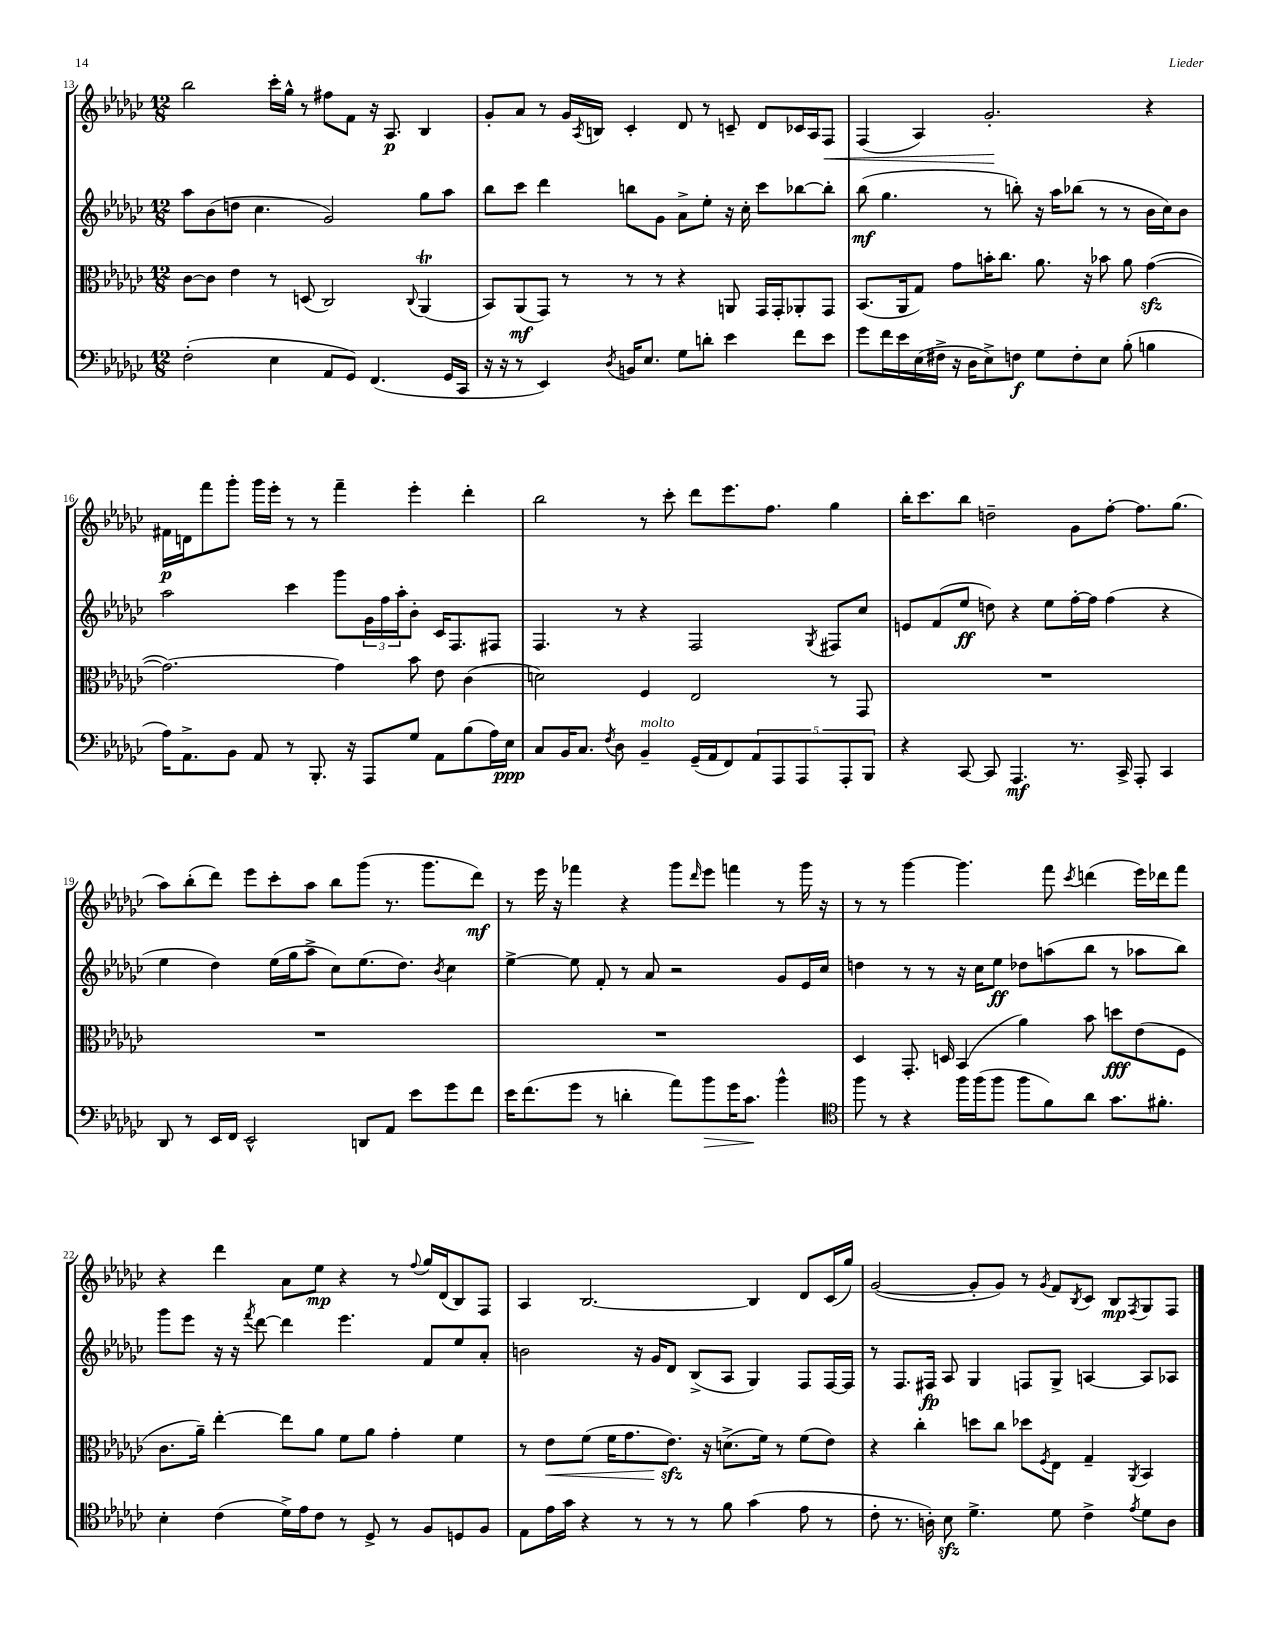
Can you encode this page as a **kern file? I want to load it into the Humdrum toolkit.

**kern	**kern	**kern	**kern
*staff4	*staff3	*staff2	*staff1
*clefF4	*clefC3	*clefG2	*clefG2
*k[b-e-a-d-g-c-]	*k[b-e-a-d-g-c-]	*k[b-e-a-d-g-c-]	*k[b-e-a-d-g-c-]
*M12/8	*M12/8	*M12/8	*M12/8
(2F'\	[8c-\L	8aa-\L	2bb-\
.	8c-\]J	(8b-\	.
.	4e-\	8dd\J	.
.	.	4.cc-\	.
4E-\	8r	.	16ccc-'\LL
.	.	.	16gg-^^\JJ
.	(8D/	.	8r
8AA-/L	2C-/)	2g-/)	8ff#\L
8GG-/J)	.	.	8f\J
(4.FF/	.	.	16r
.	.	.	8.A-/
.	8qqC-/	.	.
.	(4AA-/	8gg-\L	4B-/
16GG-/LL	.	8aa-\J	.
16CC-/JJ	.	.	.
=	=	=	=
16r	8BB-/L)	8bb-\L	8g-'/L
16r	.	.	.
8r	(8AA-/	8ccc-\J	8a-/J
4EE-/)	8GG-/J)	4ddd-\	8r
.	8r	.	16g-/LL
.	.	.	8qA-/
.	.	.	16B/JJ
8qD-/	.	.	.
16BB/LK	8r	8bb\L	4c-'/
8.E-/J	.	.	.
.	8r	8g-\J	.
8G-\L	4r	8a-^\L	8d-/
8d'\J	.	8ee-'\J	8r
4e-\	8AA/	16r	8c~/
.	.	16cc-'\	.
.	16GG-/LL	8ccc-\L	8d-/L
.	16GG-'/J	.	.
8f\L	8AA-'/	[8bb-\	16c-/L
.	.	.	16A-/J
8e-\J	8GG-/J	8bb-'\]J	8F/J
=	=	=	=
8g-\L	(8.BB-/L	(8bb-\	(4F/
16f\L	.	4.gg-\	.
16e-\	16AA-/k	.	.
(16E-\	8G-/J)	.	4A-/)
16F#^\JJ	.	.	.
16r	8g-\L	.	.
16D-\LK	.	.	.
8E-^\)	16b'\K	8r	2.g-'/
.	8.cc-\J	.	.
8F\J	.	8bb'\)	.
8G-\L	8.a-\	16r	.
.	.	16aa-\LK	.
8F'\	.	(8bb-\J	.
.	16r	.	.
8E-\J	8b-\	8r	.
(8B-'\	8a-\	8r	.
4B\	([4g-\	16b-\LL	4r
.	.	16cc-\J)	.
.	.	8b-\J	.
=	=	=	=
16A-\LK)	2.g-\_)	2aa-\	16f#\LL
8.AA-^\	.	.	16d\J
.	.	.	8fff\
8BB-\J	.	.	8ggg-'\J
8AA-/	.	.	16ggg-\LL
.	.	.	16eee-'\JJ
8r	.	4ccc-\	8r
8.BBB-'/	.	.	8r
.	4g-\]	8ggg-\L	4fff~\
16r	.	.	.
8AAA-/L	.	24g-\L	.
.	.	24ff\	.
.	.	24aa-'\J	.
8G-/J	8b-\	8b-'\J	4eee-'\
8AA-\L	8e-\	16c-/LK	.
.	.	8.F/	.
(8B-\	(4c-\	.	4ddd-'\
16A-\L)	.	8F#/J	.
16E-\JJ	.	.	.
=	=	=	=
8C-/L	2d\)	4.F/	2bb-\
16BB-/K	.	.	.
8.C-/J	.	.	.
8qF/	.	.	.
8D-\	.	8r	.
4BB-~/	4F/	4r	8r
.	.	.	8ccc-'\
(16GG-~/LL	2E-/	2F/	8ddd-\L
16AA-/J	.	.	.
8FF/)	.	.	8.eee-\
10AA-/	.	.	.
.	.	.	8.ff\J
10AAA-/	.	.	.
10AAA-/	.	.	.
.	.	8qG-/	.
.	8r	8F#/L	4gg-\
10AAA-'/	.	.	.
.	8GG-/	8cc-/J	.
10BBB-/J	.	.	.
=	=	=	=
4r	1.r	8e/L	16bb-'\LK
.	.	.	8.ccc-\
.	.	(8f/	.
[8CC-/	.	8ee-/J	8bb-\J
8CC-/]	.	8dd\)	2dd~\
4.AAA-/	.	4r	.
.	.	8ee-\L	.
8.r	.	[16ff'\L	8g-\L
.	.	16ff\]JJ	.
.	.	(4ff\	[8ff'\J
16CC-^/	.	.	.
8AAA-'/	.	.	8.ff\]L
4CC-/	.	4r	.
.	.	.	(8.gg-\J
=	=	=	=
8DD-/	1.r	4ee-\	8aa-\L)
8r	.	.	(8bb-'\
16EE-/LL	.	4dd-\)	8ddd-\J)
16FF/JJ	.	.	.
2EE-^^/	.	.	8eee-\L
.	.	(16ee-\LL	8ccc-'\
.	.	16gg-\J	.
.	.	8aa-^\J	8aa-\J
.	.	8cc-\L)	8bb-\L
8DD/L	.	(8.ee-\	(8ggg-\J
8AA-/J	.	.	8.r
.	.	8.dd-\J)	.
8e-\L	.	.	.
.	.	.	8.ggg-\L
.	.	8qb-/	.
8g-\	.	4cc-\	.
8f\J	.	.	8ddd-\J)
=	=	=	=
16e-\LK	1.r	[4ee-^\	8r
(8.f\	.	.	.
.	.	.	16eee-\
.	.	.	16r
8g-\J	.	8ee-\]	4fff-\
8r	.	8f'/	.
4d'\	.	8r	4r
.	.	8a-/	.
8a-\L)	.	2r	8ggg-\L
.	.	.	16qqddd-/
8b-\	.	.	8eee-\J
16g-\K	.	.	4fff\
8.c-\J	.	.	.
4b-^^\	.	8g-/L	8r
.	.	16e-/L	16ggg-\
.	.	16cc-/JJ	16r
=	=	=	=
*clefC4	*	*	*
8ff\	4D-/	4dd\	8r
8r	.	.	8r
4r	8.GG-'/	8r	[4ggg-\
.	.	8r	.
.	16D/	.	.
16ff\LL	(4BB-/	16r	4.ggg-\]
(16ff\J	.	16cc-\LK	.
8ff\J	.	8ee-\J	.
8ff\L	4a-\)	8dd-\L	.
8f\)	.	(8aa\	8fff\
.	.	.	8qccc-/
8a-\J	8b-\	8bb-\J	(4ddd\
8.g-\L	8dd\L	8r	.
.	(8e-\	8aa-\L	16eee-\LL)
8.f#'\J	.	.	16ddd-\J
.	8F\J	8bb-\J)	8fff\J
=	=	=	=
4B-'\	8.c-\L	8ggg-\L	4r
.	.	8eee-\J	.
.	16a-~\Jk)	.	.
(4c-\	[4ee-'\	16r	4ddd-\
.	.	16r	.
.	.	8qfff/	.
.	.	[8ddd-\	.
16d-^\LL)	8ee-\]L	4ddd-\]	8a-\L
16e-\J	.	.	.
8c-\J	8a-\J	.	8ee-\J
8r	8f\L	4.eee-\	4r
8D-^/	8a-\J	.	.
8r	4g-'\	.	8r
.	.	.	8qqff/
8F/L	.	8f/L	16gg-/LL
.	.	.	(16d-/J
8D/	4f\	8ee-/	8B-/)
8F/J	.	8a-'/J	8F/J
=	=	=	=
8E-\L	8r	2b\	4A-/
16e-\L	8e-\L	.	.
16g-\JJ	.	.	.
4r	(8f\J	.	[2.B-/
.	16f\LK	.	.
.	8.g-\	.	.
8r	.	16r	.
.	.	16g-/LK	.
8r	8.e-\J)	8d-/J	.
8r	.	(8B-^/L	.
.	16r	.	.
8f\	(8.d^\L	8A-/J	.
(4g-\	.	4G-/)	4B-/]
.	16f\Jk)	.	.
.	8r	.	.
8e-\	(8f\L	8F/L	8d-/L
8r	8e-\J)	[16F/L	(16c-/L
.	.	16F/]JJ	16gg-/JJ)
=	=	=	=
8c-'\	4r	8r	([2g-/
8.r	.	8.F/L	.
.	4cc-'\	.	.
16A'\)	.	16F#/Jk	.
8B-\	.	8A-/	.
4.d-^\	8dd\L	4G-/	8g-'/]L
.	8cc-\J	.	8g-/J)
.	8dd-\L	8F/L	8r
.	8qF/	.	8qg-/
8d-\	8E-\J	8G-^/J	8f/L
.	.	.	8qB-/
4c-^\	4G-~/	[4A/	8c-/J
.	.	.	8B-/L
8qe-/	8qAA-/	.	8qF/
8d-\L	4BB-/	8A/]L	8G-/
8A\J	.	8A-/J	8F/J
==	==	==	==
*-	*-	*-	*-
